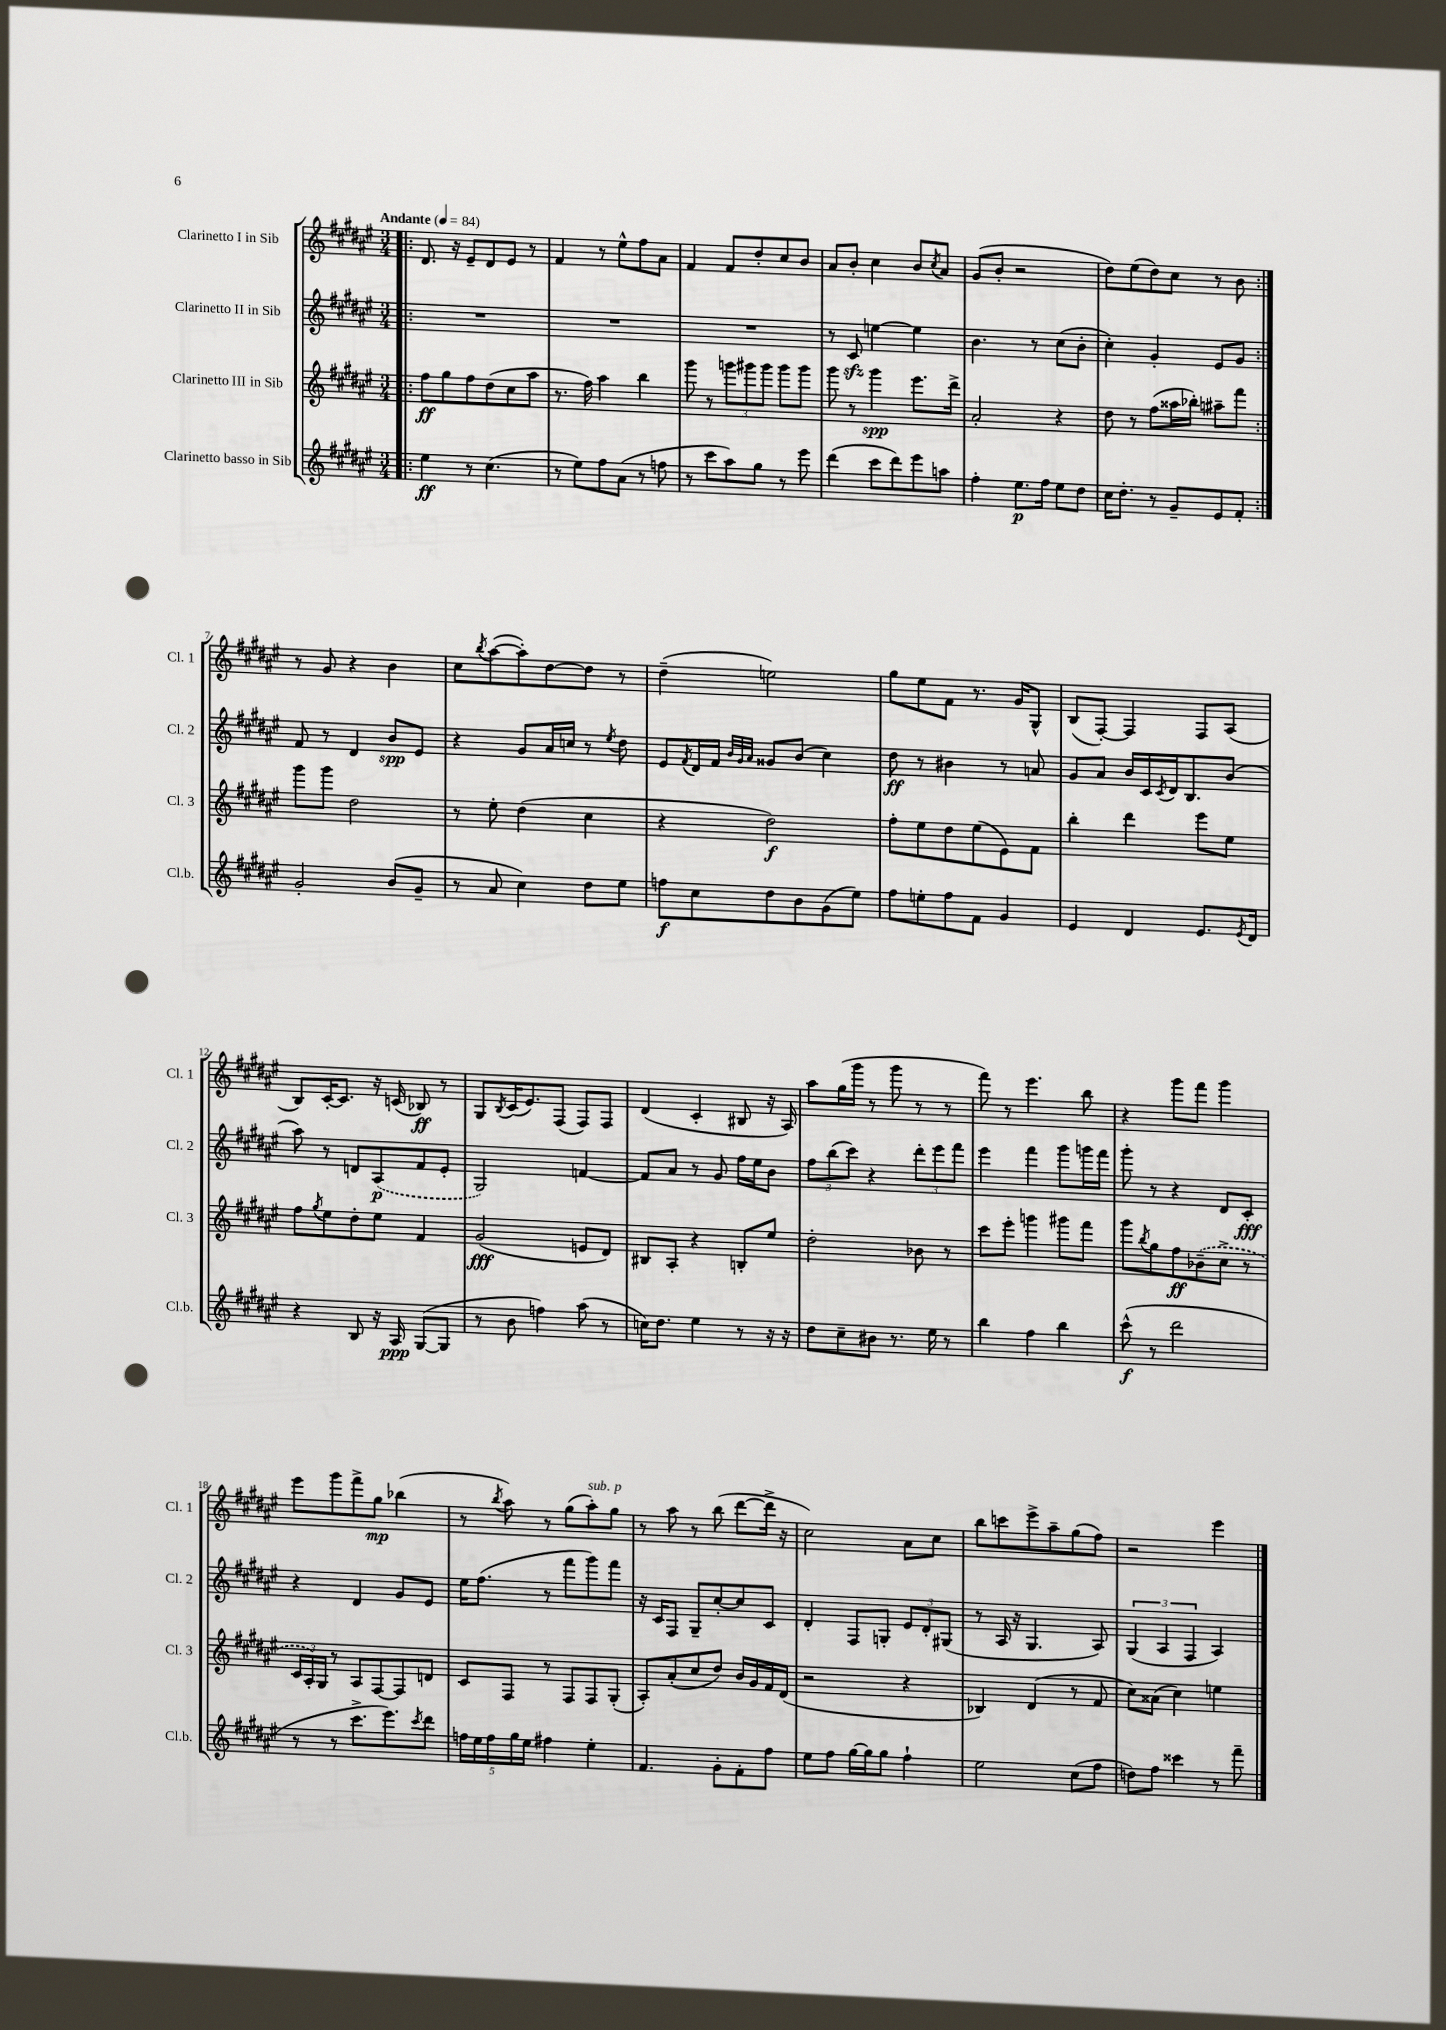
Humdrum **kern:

**kern	**dynam	**kern	**dynam	**kern	**dynam	**kern	**dynam
*part4	*part4	*part3	*part3	*part2	*part2	*part1	*part1
*staff4	*staff4	*staff3	*staff3	*staff2	*staff2	*staff1	*staff1
*I"Clarinetto basso in Sib	*	*I"Clarinetto III in Sib	*	*I"Clarinetto II in Sib	*	*I"Clarinetto I in Sib	*
*I'Cl.b.	*	*I'Cl. 3	*	*I'Cl. 2	*	*I'Cl. 1	*
*clefG2	*	*clefG2	*	*clefG2	*	*clefG2	*
*k[f#c#g#d#a#e#]	*	*k[f#c#g#d#a#e#]	*	*k[f#c#g#d#a#e#]	*	*k[f#c#g#d#a#e#]	*
*M3/4	*	*M3/4	*	*M3/4	*	*M3/4	*
*MM84	*	*MM84	*	*MM84	*	*MM84	*
=1!|:	=1!|:	=1!|:	=1!|:	=1!|:	=1!|:	=1!|:	=1!|:
!	!	!	!	!	!	!LO:TX:a:B:t=Andante	!
4ee#\	ff	8ff#\L	ff	2.r	.	8.d#/	.
.	.	8gg#\	.	.	.	.	.
.	.	.	.	.	.	16r	.
8r	.	8ff#\	.	.	.	8e#~/L	.
(4.cc#\	.	(8dd#\	.	.	.	8d#/	.
.	.	8cc#\	.	.	.	8e#/J	.
.	.	8aa#\J	.	.	.	8r	.
=2	=2	=2	=2	=2	=2	=2	=2
8r	.	8.r	.	2.r	.	4f#/	.
8ee#\L)	.	.	.	.	.	.	.
.	.	16ff#\)	.	.	.	.	.
8ff#\	.	4aa#\	.	.	.	8r	.
(8a#\J	.	.	.	.	.	8ee#^^\L	.
8r	.	4bb\	.	.	.	8ff#\	.
8ffn\	.	.	.	.	.	8a#\J	.
=3	=3	=3	=3	=3	=3	=3	=3
8r	.	8ggg#\	.	2.r	.	4f#/	.
8ccc#\L	.	8r	.	.	.	.	.
8aa#\)	.	12gggn\L	.	.	.	8f#/L	.
.	.	12ggg#X\	.	.	.	.	.
8gg#\J	.	.	.	.	.	8dd#'/	.
.	.	12ggg#\J	.	.	.	.	.
8r	.	8ggg#\L	.	.	.	8cc#/	.
8eee#\	.	8ggg#\J	.	.	.	8b/J	.
=4	=4	=4	=4	=4	=4	=4	=4
(4ddd#\	.	8ggg#\	.	8r	.	8a#/L	.
.	.	8r	.	8c#zz/	.	8b'/J	.
8ccc#\L	.	4ggg#\	spp	[4een\	.	4cc#\	.
8ddd#\)	.	.	.	.	.	.	.
8eee#\	.	8.eee#\L	.	4ee\]	.	8b/L	.
.	.	.	.	.	.	8qcc#/	.
8aan\J	.	.	.	.	.	8a#/J	.
.	.	16ddd#^\Jk	.	.	.	.	.
=5	=5	=5	=5	=5	=5	=5	=5
4ff#'\	.	2a#'/	.	4.b\	.	(8g#/L	.
.	.	.	.	.	.	8b'/J	.
8.ee#\L	p	.	.	.	.	2r	.
.	.	.	.	8r	.	.	.
16ff#\Jk	.	.	.	.	.	.	.
8ee#\L	.	4r	.	(8cc#\L	.	.	.
8dd#\J	.	.	.	8b'\J	.	.	.
=6	=6	=6	=6	=6	=6	=6	=6
16cc#\KL	.	8dd#\	.	4cc#'\)	.	8dd#\L)	.
8.dd#'\J	.	.	.	.	.	.	.
.	.	8r	.	.	.	(8ee#\	.
8r	.	(8ff#\L	.	4g#'/	.	8dd#\)	.
8g#~/L	.	16aa##X\L	.	.	.	8cc#\J	.
.	.	16bb-X'\JJ)	.	.	.	.	.
8e#/	.	8aa#X~\L	.	8e#/L	.	8r	.
8f#'/J	.	8fff#\J	.	8g#/J	.	8b\	.
!!LO:LB:g=z
=7:|!	=7:|!	=7:|!	=7:|!	=7:|!	=7:|!	=7:|!	=7:|!
2g#'/	.	8ggg#\L	.	8f#/	.	8r	.
.	.	8ggg#\J	.	8r	.	8g#/	.
.	.	2dd#\	.	4d#/	.	4r	.
(8b/L	.	.	.	8b/L	spp	4b\	.
8g#~/J	.	.	.	8e#/J	.	.	.
=8	=8	=8	=8	=8	=8	=8	=8
8r	.	8r	.	4r	.	8cc#\L	.
.	.	.	.	.	.	8qbb/	.
8a#/	.	8ee#'\	.	.	.	([8aa#\	.
4cc#\)	.	(4dd#\	.	8g#/L	.	8aa#'\])	.
.	.	.	.	16a#/L	.	[8dd#\	.
.	.	.	.	16ccn/JJ	.	.	.
8dd#\L	.	4cc#\	.	8r	.	8dd#\J]	.
.	.	.	.	8qee#/	.	.	.
8ee#\J	.	.	.	8dd#\	.	8r	.
=9	=9	=9	=9	=9	=9	=9	=9
8ffn\L	f	4r	.	8e#/L	.	(4dd#~\	.
.	.	.	.	8qf#/	.	.	.
8cc#\	.	.	.	16d#/L	.	.	.
.	.	.	.	16f#/JJ	.	.	.
.	.	.	.	32qqb/LLL	.	.	.
.	.	.	.	32qqg#/	.	.	.
.	.	.	.	32qqa#/JJJ	.	.	.
8dd#\	.	2dd#\)	f	8g##X/L	.	2een\)	.
8b\	.	.	.	(8b/J	.	.	.
(8g#\	.	.	.	4cc#\)	.	.	.
8ee#\J)	.	.	.	.	.	.	.
=10	=10	=10	=10	=10	=10	=10	=10
8ff#\L	.	8ff#'\L	.	8dd#\	ff	8gg#\L	.
8een'\	.	8ee#\	.	8r	.	8ee#\	.
8ff#\	.	8dd#\	.	4b#X\	.	8f#\J	.
8f#\J	.	(8ee#\	.	.	.	8.r	.
4g#/	.	8e#\)	.	8r	.	.	.
.	.	.	.	.	.	16g#/KL	.
.	.	8f#\J	.	8an/	.	8G#^^/J	.
=11	=11	=11	=11	=11	=11	=11	=11
4e#/	.	4bb'\	.	8g#/L	.	(8B/L	.
.	.	.	.	8a#/J	.	[8F#'/J)	.
4d#/	.	4ddd#\	.	16b/LL	.	4F#/]	.
.	.	.	.	16c#/	.	.	.
.	.	.	.	8qc#/	.	.	.
.	.	.	.	16d#/J	.	.	.
.	.	.	.	8.B/	.	.	.
8.e#/L	.	8eee#\L	.	.	.	8F#/L	.
.	.	8ee#\J	.	(8b/J	.	(8A#/J	.
8qe#/	.	.	.	.	.	.	.
16d#/Jk	.	.	.	.	.	.	.
!!LO:LB:g=z
=12	=12	=12	=12	=12	=12	=12	=12
4r	.	8ff#\L	.	8aa#\)	.	8B/L)	.
.	.	8qgg#/	.	.	.	.	.
.	.	8ee#\	.	8r	.	[16c#'/K	.
.	.	.	.	.	.	8.c#/J]	.
8B/	.	8dd#'\	.	8dn/L	.	.	.
16r	.	8ee#\J	.	(8A#/	p	16r	.
16A#/	ppp	.	.	.	.	(16cn/	.
([8G#/L	.	4f#/	.	8f#/	.	8B-X/)	ff
8G#/J]	.	.	.	8e#'/J	.	8r	.
=13	=13	=13	=13	=13	=13	=13	=13
8r	.	(2g#/	fff	2G#/)	.	8G#/L	.
.	.	.	.	.	.	8qB/	.
8b\	.	.	.	.	.	(16c#/K	.
.	.	.	.	.	.	8.e#/)	.
4ffn\)	.	.	.	.	.	.	.
.	.	.	.	.	.	(8F#/J	.
(8aa#\	.	8en/L	.	[4fn/	.	8F#/L)	.
8r	.	8d#/J)	.	.	.	8F#/J	.
=14	=14	=14	=14	=14	=14	=14	=14
16ccn\KL)	.	8B#X/L	.	8f/L]	.	(4d#/	.
8.dd#\J	.	.	.	.	.	.	.
.	.	8A#'/J	.	8a#/J	.	.	.
4ee#\	.	4r	.	8r	.	4c#'/	.
.	.	.	.	8g#/	.	.	.
8r	.	8Bn'/L	.	16ff#\LL	.	8B#X/	.
.	.	.	.	16ee#\J	.	.	.
16r	.	8ee#/J	.	8b\J	.	16r	.
16r	.	.	.	.	.	16A#/)	.
=15	=15	=15	=15	=15	=15	=15	=15
8dd#\L	.	2dd#'\	.	12ff#\L	.	8aa#\L	.
.	.	.	.	(12bb\	.	.	.
8cc#~\	.	.	.	.	.	(16gg#\L	.
.	.	.	.	12ccc#\J)	.	.	.
.	.	.	.	.	.	16ggg#\JJ	.
8b#X\J	.	.	.	4r	.	8r	.
8.r	.	.	.	.	.	8ggg#\	.
.	.	8b-X\	.	12ddd#'\L	.	8r	.
16ee#\	.	.	.	.	.	.	.
.	.	.	.	12eee#\	.	.	.
8r	.	8r	.	.	.	8r	.
.	.	.	.	12fff#\J	.	.	.
=16	=16	=16	=16	=16	=16	=16	=16
4bb\	.	8ccc#\L	.	4eee#\	.	8fff#\)	.
.	.	8eee#'\J	.	.	.	8r	.
4ff#\	.	4gggn\	.	4fff#\	.	4.eee#\	.
4bb\	.	8ggg#X\L	.	8ggg#\L	.	.	.
.	.	8fff#\J	.	16gggn\L	.	8bb\	.
.	.	.	.	16fff#\JJ	.	.	.
=17	=17	=17	=17	=17	=17	=17	=17
(8ccc#^^\	f	8ggg#\L	.	8ggg#'\	.	4r	.
.	.	8qbb/	.	.	.	.	.
8r	.	8gg#\	.	8r	.	.	.
2ddd#\	.	8ff#\	ff	4r	.	8ggg#\L	.
.	.	(8b-X~\	.	.	.	8fff#\J	.
.	.	8cc#^\J	.	8d#/L	.	4ggg#\	.
.	.	8r	.	8c#'/J	fff	.	.
!!LO:LB:g=z
=18	=18	=18	=18	=18	=18	=18	=18
8r	.	24c#/LL	.	4r	.	8eee#\L	.
.	.	24A#'/)	.	.	.	.	.
.	.	24G#/JJ	.	.	.	.	.
8r	.	8r	.	.	.	8ggg#\	.
8.ccc#^\L	.	8A#/L	.	4d#/	.	8fff#^\	.
.	.	[8F#/	.	.	.	8gg#\J	mp
8.eee#\)	.	.	.	.	.	.	.
.	.	8F#/]	.	8g#/L	.	(4bb-X\	.
8qccc#/	.	.	.	.	.	.	.
8ddd#\J	.	8dn/J	.	8e#/J	.	.	.
=19	=19	=19	=19	=19	=19	=19	=19
20ffn\LL	.	8c#/L	.	16ee#\KL	.	8r	.
20ee#\	.	.	.	.	.	.	.
.	.	.	.	(8.ff#\J	.	.	.
20ff\	.	.	.	.	.	.	.
.	.	.	.	.	.	8qbb/	.
.	.	8F#/J	.	.	.	8aa#\)	.
20gg#\	.	.	.	.	.	.	.
20ee#\JJ	.	.	.	.	.	.	.
4ff#X\	.	8r	.	8r	.	8r	.
.	.	8F#/L	.	8fff#\L	.	(8gg#\L	.
!	!	!	!	!	!	!LO:TX:a:i:t=sub. p	!
4ee#'\	.	8F#/	.	8ggg#\)	.	8aa#'\)	.
.	.	(8G#'/J	.	8fff#\J	.	8gg#\J	.
=20	=20	=20	=20	=20	=20	=20	=20
4.f#/	.	8A#'/L)	.	16r	.	8r	.
.	.	.	.	16c#/KL	.	.	.
.	.	(8a#'/	.	8F#/J	.	8aa#\	.
.	.	8cc#/	.	8G#~/L	.	8r	.
8g#'\L	.	8dd#/J)	.	[8cc#'/	.	(8bb\	.
8f#'\	.	16b/LL	.	8cc#/]	.	[8ddd#\L	.
.	.	16g#/	.	.	.	.	.
8ff#\J	.	16f#/	.	8c#/J	.	16ddd#^\Jk]	.
.	.	(16d#/JJ	.	.	.	16r	.
=21	=21	=21	=21	=21	=21	=21	=21
8ee#\L	.	2r	.	4d#'/	.	2cc#\)	.
8ff#\J	.	.	.	.	.	.	.
[16gg#\LL	.	.	.	8F#/L	.	.	.
16gg#\J]	.	.	.	.	.	.	.
8gg#\J	.	.	.	8Gn'/J	.	.	.
4ff#`\	.	4r	.	12e#/L	.	8a#\L	.
.	.	.	.	12d#'/	.	.	.
.	.	.	.	.	.	8cc#\J	.
.	.	.	.	(12G#X/J	.	.	.
=22	=22	=22	=22	=22	=22	=22	=22
2ee#\	.	4B-X/)	.	8r	.	8bb\L	.
.	.	.	.	16A#/	.	8cccn\	.
.	.	.	.	16r	.	.	.
.	.	(4d#/	.	4.G#/	.	8eee#^\	.
.	.	.	.	.	.	8aa#~\	.
(8cc#\L	.	8r	.	.	.	(8gg#\	.
8ff#\J	.	8f#/	.	8A#/)	.	8ff#\J)	.
=23	=23	=23	=23	=23	=23	=23	=23
8ddn\L)	.	8cc#\L)	.	(6G#/	.	2r	.
8ff#\J	.	(8a##X\J	.	.	.	.	.
.	.	.	.	6A#/	.	.	.
4ccc##X\	.	4cc#\)	.	.	.	.	.
.	.	.	.	6F#/	.	.	.
8r	.	4een\	.	4A#/)	.	4eee#\	.
8fff#~\	.	.	.	.	.	.	.
==	==	==	==	==	==	==	==
*-	*-	*-	*-	*-	*-	*-	*-
